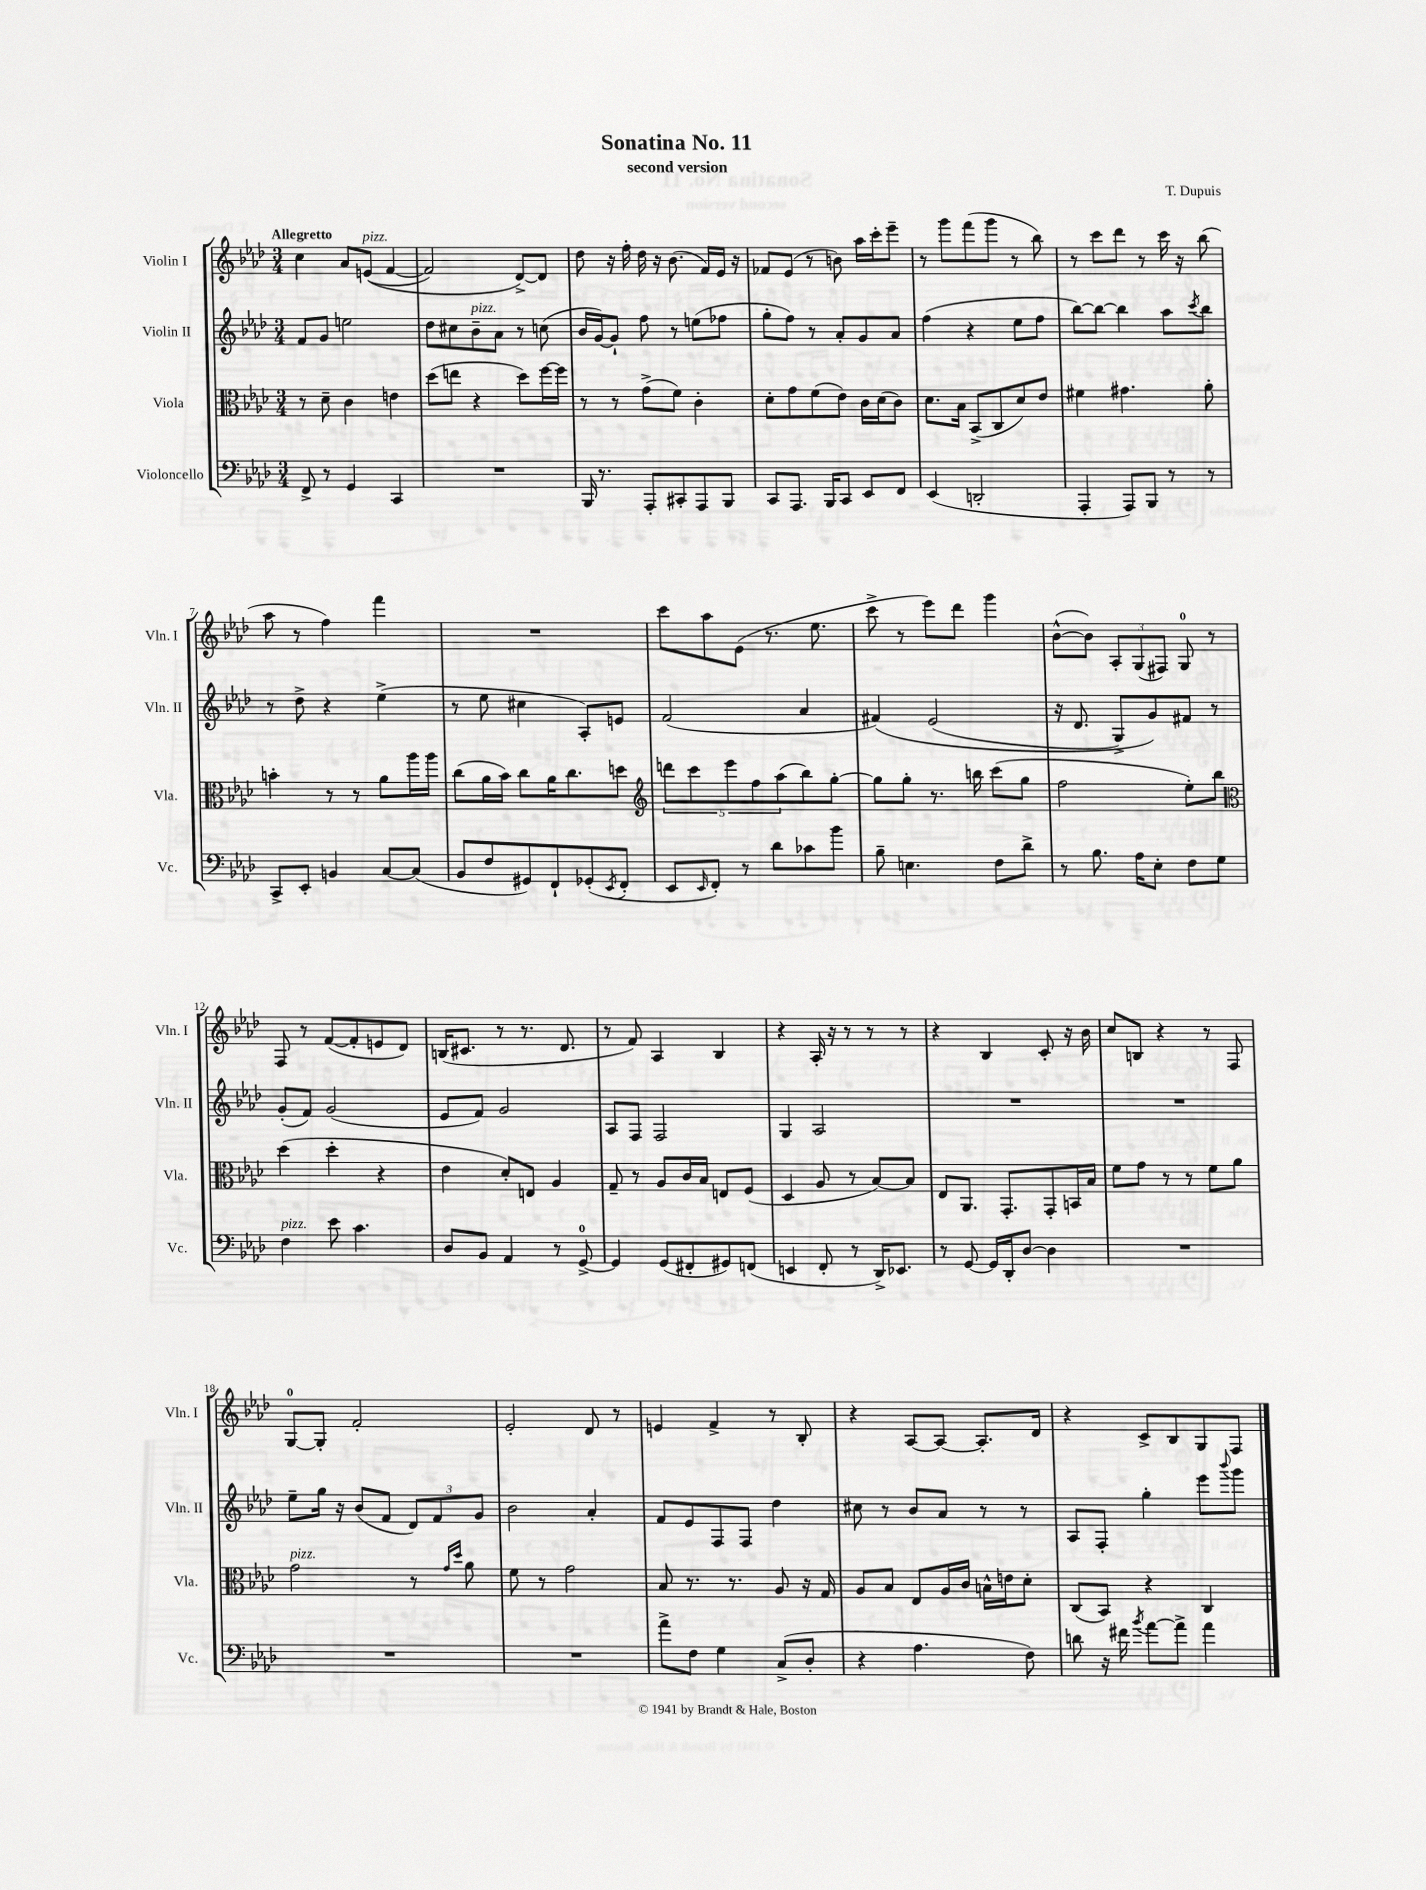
\header { title = "Sonatina No. 11" composer = "T. Dupuis" subtitle = "second version" }
<<
\new StaffGroup <<
\new Staff = "s0" \with { instrumentName = "Violin I" shortInstrumentName = "Vln. I" } {
    \clef treble \key aes \major \numericTimeSignature \time 3/4 \tempo "Allegretto"
    c''4 aes'8 e'8^\markup { \italic "pizz." }(\( f'4~ |
    f'2) des'8~->\) des'8 |
    des''8 r16 f''16-. des''16 r16 bes'8.( f'16) ees'16 r16 |
    fes'8 ees'8( r8 b'8) aes''16 c'''16-. ees'''8-- |
    r8 g'''8 f'''8( g'''8 r8 bes''8) |
    r8 c'''8 des'''8 r8 c'''16 r16 bes''8( |
    aes''8 r8 f''4) f'''4 |
    R2. |
    c'''8 aes''8 ees'8( r8. ees''8. |
    c'''8-> r8 ees'''8) des'''8 g'''4 |
    bes'8~-^( bes'8) \tuplet 3/2 { aes8-. g8( fis8) } g8-0 r8 |
    f8 r8 f'8~( f'8-. e'8 des'8) |
    b16( cis'8. r8 r8. des'8. |
    r8 f'8) aes4 bes4 |
    r4 aes16-. r16 r8 r8 r8 |
    r4 bes4 c'8-. r16 bes'16 |
    c''8 b8 r4 r8 f8 |
    g8-0~ g8-. f'2-. |
    ees'2-. des'8 r8 |
    e'4 f'4-> r8 bes8-. |
    r4 aes8~ aes8~ aes8.-. des'16 |
    r4 c'8-> bes8 g8 f8 \bar "|." |
}
\new Staff = "s1" \with { instrumentName = "Violin II" shortInstrumentName = "Vln. II" } {
    \clef treble \key aes \major \numericTimeSignature \time 3/4
    f'8 g'8 e''2 |
    des''8 cis''8 bes'8--^\markup { \italic "pizz." } aes'8 r8 c''8( |
    bes'16 g'16~) g'8-! f''8 r8 e''8( fes''8 |
    g''8-. f''8) r8 aes'8-. g'8 aes'8 |
    f''4( r4 ees''8 f''8 |
    bes''8~) bes''8~ bes''4 aes''8 \acciaccatura { c'''8 } bes''8 |
    r8 des''8-> r4 ees''4->( |
    r8 ees''8 cis''4 aes8-.) e'8 |
    f'2( aes'4 |
    fis'4)\( ees'2( |
    r16 des'8. g8->) g'8\) fis'8 r8 |
    g'8-.( f'8) g'2( |
    ees'8 f'8) g'2 |
    aes8 f8 f2 |
    g4 aes2 |
    R2. |
    R2. |
    ees''8-- g''16 r16 bes'8( f'8 \tuplet 3/2 { des'8) f'8 g'8 } |
    bes'2 aes'4-. |
    f'8 ees'8 f8 f8 des''4 |
    cis''8 r8 bes'8 aes'8 r8 r8 |
    aes8 f8-. g''4-. ees'''8 \appoggiatura { bes'''8 } g'''8 \bar "|." |
}
\new Staff = "s2" \with { instrumentName = "Viola" shortInstrumentName = "Vla." } {
    \clef alto \key aes \major \numericTimeSignature \time 3/4
    r8 des'8-- c'4 e'4 |
    des''8( e''8 r4 des''8) f''16~ f''16 |
    r8 r8 g'8->( f'8) c'4-. |
    des'8-. g'8 f'8( ees'8) c'16 des'16( c'8) |
    des'8. bes16 bes,8->( c8 des'8) ees'8 |
    fis'4 gis'4. aes'8-. |
    b'4-. r8 r8 aes'8 aes''16 aes''16 |
    c''8( aes'16 bes'16) c''8 aes'16 c''8. d''8 |
    \clef treble \tuplet 5/4 { d'''8 c'''8 ees'''8 f''8 aes''8( } bes''8) g''8~-. |
    g''8 g''8-. r8. b''16 c'''8( g''8 |
    f''2 ees''8-.) bes''8 |
    \clef alto des''4( des''4-. r4 |
    ees'4 des'8-.) e8 aes4 |
    g8-- r8 aes8 c'16 bes16 e8 f8( |
    des4 aes8 r8 bes8~) bes8 |
    ees8 aes,8. g,8.-. g,8-. b,16 bes16 |
    f'8 g'8 r8 r8 f'8 aes'8 |
    g'2^\markup { \italic "pizz." } r8 \grace { g'16 des''16 } aes'8 |
    f'8 r8 g'2 |
    bes8 r8. r8. aes8 r16 g16 |
    aes8 bes8 ees8 aes16 c'16 b16-^ e'16 des'8-. |
    c8( bes,8) r4 c4 \bar "|." |
}
\new Staff = "s3" \with { instrumentName = "Violoncello" shortInstrumentName = "Vc." } {
    \clef bass \key aes \major \numericTimeSignature \time 3/4
    f,8-> r8 g,4 c,4 |
    R2. |
    bes,,16 r8. aes,,8-. cis,8-. aes,,8 bes,,8 |
    c,8 aes,,8. bes,,16 c,8 ees,8 f,8 |
    ees,4( d,2-. |
    aes,,4-. aes,,8) bes,,8 r8 r8 |
    c,8-> ees,8-. b,4 c8~ c8( |
    bes,8 f8 gis,8) f,8-! ges,8-.( \acciaccatura { ees,8 } f,8-. |
    ees,8 \grace { ees,16 } f,8-.) r8 des'8 ces'8 bes'8 |
    bes8-- e4. f8 des'8-> |
    r8 bes8. aes16 ees8-. f8 g8 |
    f4^\markup { \italic "pizz." } ees'8 c'4. |
    des8 bes,8 aes,4 r8 g,8-0~-> |
    g,4 g,8( fis,8-. gis,8) f,8( |
    e,4 f,8-. r8 des,16->) ees,8. |
    r8 g,8~ g,16 des,16-. des8~ des4 |
    R2. |
    R2. |
    R2. |
    aes'8-> f8 g4 c8->( des8-. |
    r4 aes4. f8) |
    d'8 r16 fis'16 \acciaccatura { bes'8 } aes'8~ aes'8-> aes'4 \bar "|." |
}
>>
>>
